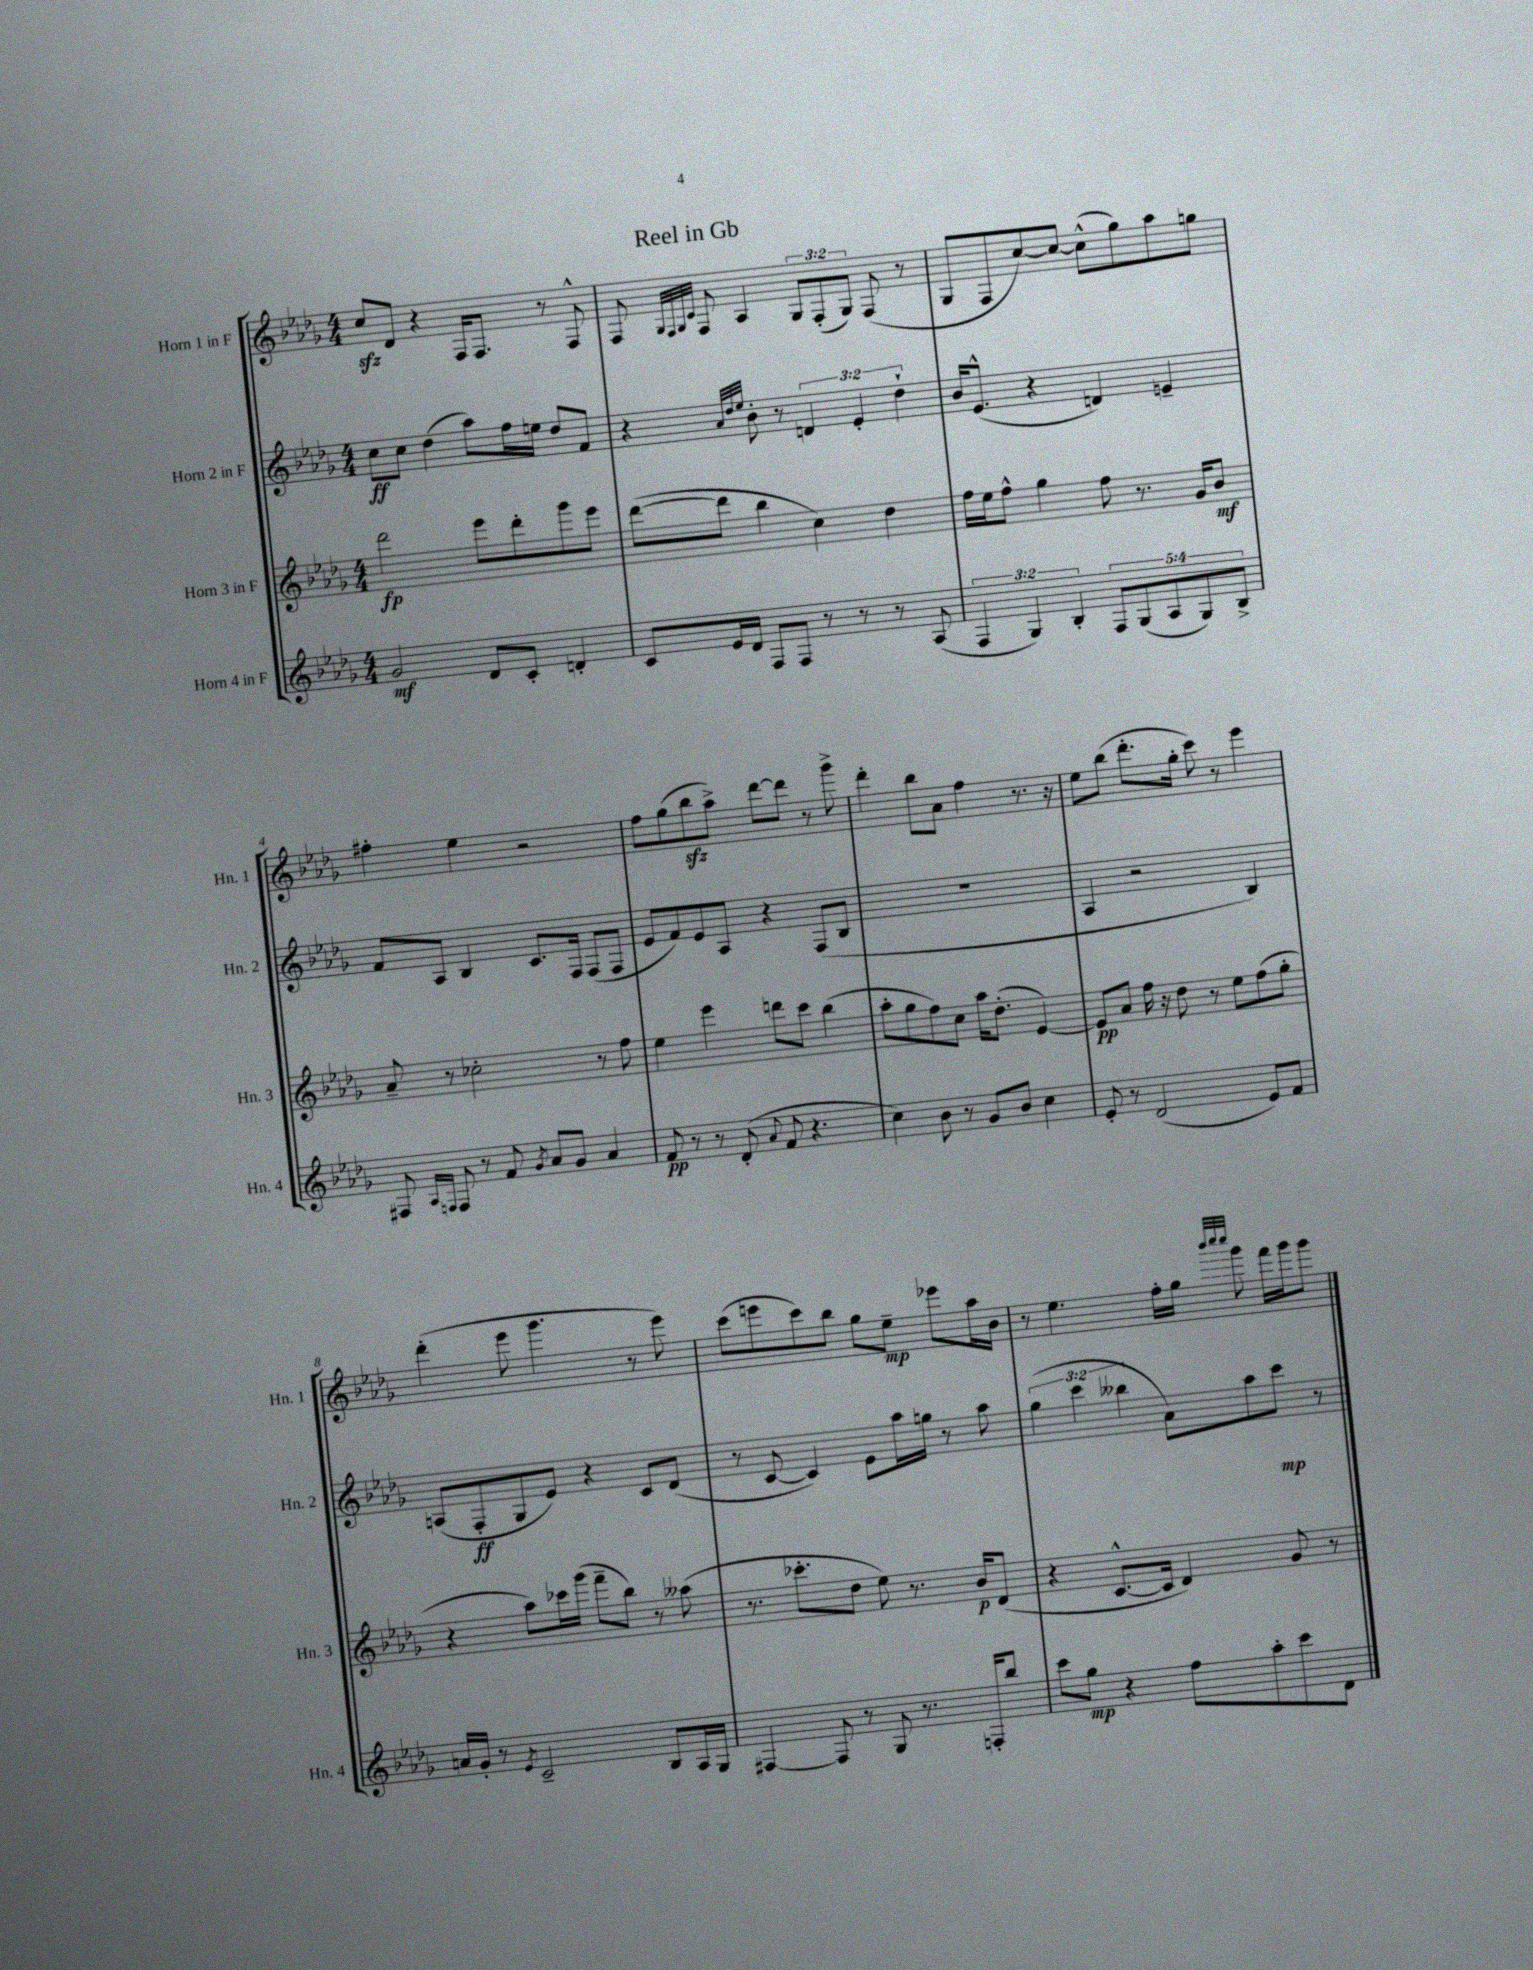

**kern	**kern	**kern	**kern
*staff4	*staff3	*staff2	*staff1
*clefG2	*clefG2	*clefG2	*clefG2
*k[b-e-a-d-g-]	*k[b-e-a-d-g-]	*k[b-e-a-d-g-]	*k[b-e-a-d-g-]
*M4/4	*M4/4	*M4/4	*M4/4
2g-	2ddd-	8cc	8cc
.	.	8cc	8d-
.	.	(4dd-	4r
8d-	8eee-	8aa-)	16F
.	.	.	8.F
8c'	8ddd-'	16ff	.
.	.	16ee	.
4d'	8ggg-	8dd-	8r
.	8eee-	8f	8F^^
=	=	=	=
8c	([8ddd-	4r	8F
.	.	.	32qqG-
.	.	.	32qqF
.	.	.	32qqG-
.	.	.	32qqc
16e-	8ddd-]	.	8F
16d-	.	.	.
.	.	32qqa-	.
.	.	32qqdd-	.
.	.	32qqee-	.
8F	4bb-	8b-'	4A-
8F	.	8r	.
8r	4cc)	6d	12G-
.	.	.	(12F'
8r	.	.	.
.	.	6e-'	12G-)
8r	4dd-	.	(8F
.	.	6dd-`	.
(8A-	.	.	8r
=	=	=	=
6F	16ff	16b-	8G-
.	16ee-	(8.e-^^	.
.	8ff^^	.	8F
6G-)	.	.	.
.	4gg-	4r	[8cc)
6B-'	.	.	.
.	.	.	8cc_
10F	8ff	4d)	(8cc^^]
(10G-	.	.	.
.	8.r	.	8gg-)
10A-	.	.	.
.	.	4e~	8aa-
10G-)	.	.	.
.	16g-	.	.
.	8b-	.	8gg
10B-^	.	.	.
=	=	=	=
8F#	8a-~	8f	4ff#'
16qqA-	.	.	.
16qqF	.	.	.
8F	8r	8A-	.
8r	2cc-'	4B-	4ee-
8f	.	.	.
8qg-	.	.	.
8a-	.	8.c	2r
8g-	.	.	.
.	.	16F	.
4a-	8r	(8F	.
.	8ff	8F	.
=	=	=	=
8f	4ee-	8e-	8ff
8r	.	8f)	(8gg-
8r	4eee-	8e-	8bb-
(8d-'	.	8A-	8aa-^)
8qqa-	.	.	.
8f	8ddd	4r	[8ddd-
4.r	8ccc	.	8ddd-]
.	(4bb-	(8F	8r
.	.	8B-	8ggg-^
=	=	=	=
4cc)	8aa-'	1r	4ddd-'
.	8gg-	.	.
8b-	8ff)	.	8bb-
8r	8cc	.	8a-
8g-	16aa-	.	4ff
.	(8.dd-'	.	.
8b-	.	.	.
4cc	[4e-)	.	8.r
.	.	.	16r
=	=	=	=
8e-'	8e-]	4A-	8ee-
8r	8a-	.	(8bb-
(2d-	16ff	2r	8.ddd-'
.	16r	.	.
.	8dd-	.	.
.	.	.	16gg-'
.	8r	.	8ccc)
.	8ee-	.	8r
8e-)	(8ff	4B-)	4eee-
8f	8gg-'	.	.
=	=	=	=
16a	4r	(8A	(4ddd-'
16g-'	.	.	.
8r	.	8F'	.
8qe-	.	.	.
2c~	8aa-)	8G-	8eee-
.	16ccc-	8e-)	4.ggg-
.	(16ggg-	.	.
.	8fff~	4r	.
.	8bb-)	.	.
8B-	8r	8c	8r
16A-	(8aa--	(8d-	8eee-)
16G-	.	.	.
=	=	=	=
[4F#	8.r	8r	(8ccc
.	.	[8c	8eee
.	8.ccc-'	.	.
8F#]	.	4c])	8ccc)
8r	8dd-	.	8bb-
8G-	8ee-)	8e-	8gg-
8.r	8.r	16aa-	8ee-~
.	.	16gg	.
.	.	8r	8eee-
16F'	16b-	.	.
8bb-	(8d-	8aa-	16aa-
.	.	.	16b-
=	=	=	=
8ccc	4r	(6gg-	8r
8gg-	.	.	4.ee-
.	.	6ccc	.
4r	[8.c^^	.	.
.	.	6bb--	.
.	16c]	.	.
8ff	4d-)	8a-)	16ff'
.	.	.	16gg-
.	.	.	32qqbbb-
.	.	.	32qqcccc
.	.	.	32qqcccc
8aa-'	.	8aa-	8ggg-
8ccc	8g-	8ccc	16fff
.	.	.	16ggg-
8d-	8r	8r	8ggg-
==	==	==	==
*-	*-	*-	*-
